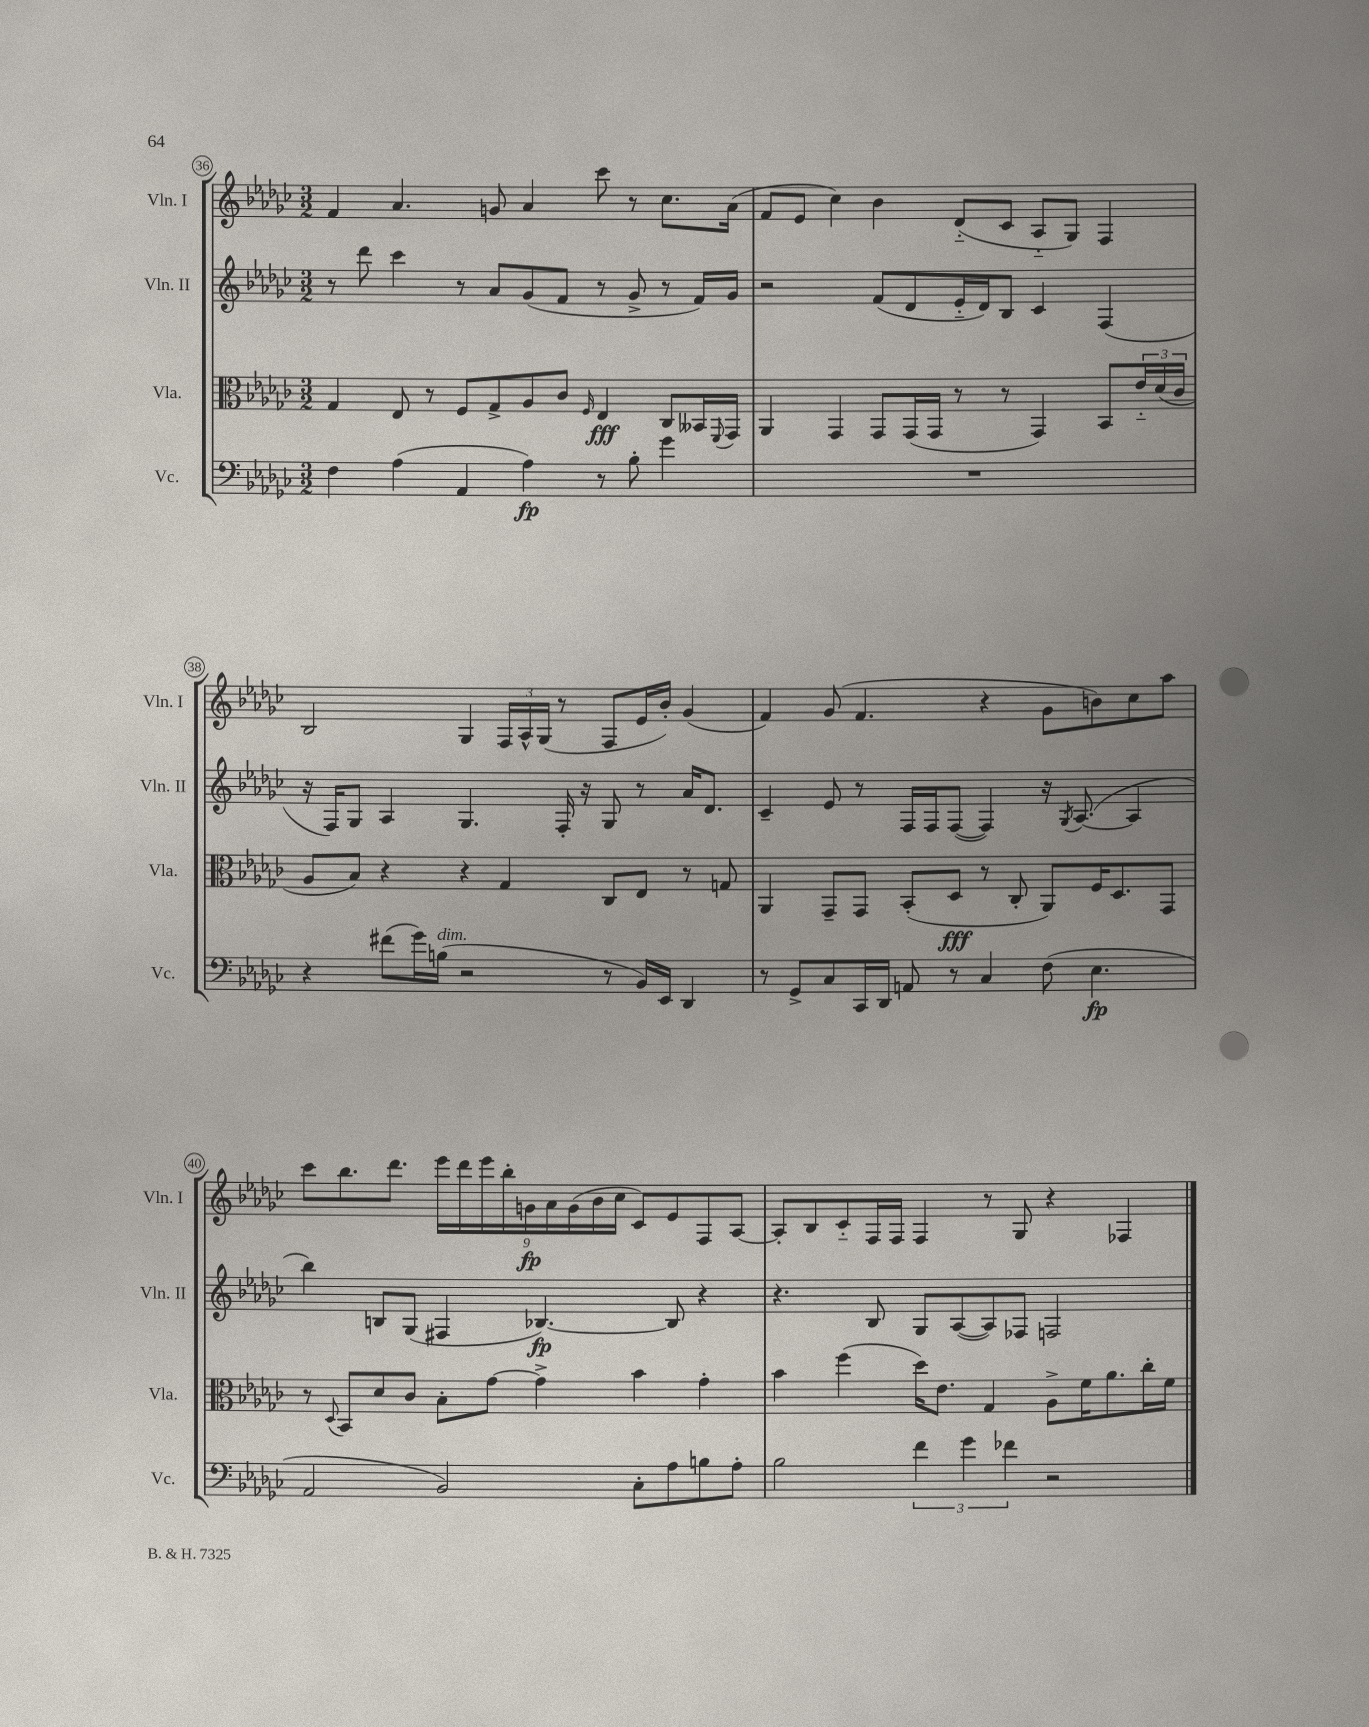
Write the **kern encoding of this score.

**kern	**kern	**kern	**kern
*staff4	*staff3	*staff2	*staff1
*clefF4	*clefC3	*clefG2	*clefG2
*k[b-e-a-d-g-c-]	*k[b-e-a-d-g-c-]	*k[b-e-a-d-g-c-]	*k[b-e-a-d-g-c-]
*M3/2	*M3/2	*M3/2	*M3/2
4F\	4G-/	8r	4f/
.	.	8ddd-\	.
(4A-\	8E-/	4ccc-\	4.a-/
.	8r	.	.
4AA-/	8F/L	8r	.
.	8G-^/	8a-/L	8g/
4A-\)	8A-/	(8g-/	4a-/
.	8c-/J	8f/J	.
.	16qqF/	.	.
8r	4E-/	8r	8ccc-\
8B-'\	.	8g-^/	8r
4g-\	8C-/L	8r	8.cc-\L
.	16BB--/L	16f/LL)	.
.	8qqFF/	.	.
.	16GG-/JJ	16g-/JJ	(16a-\Jk
=	=	=	=
1.r	4AA-/	2r	8f/L
.	.	.	8e-/J
.	4GG-/	.	4cc-\)
.	8GG-/L	(8f/L	4b-\
.	(16GG-/L	8d-/	.
.	16GG-/JJ	.	.
.	8r	16e-'~/L	(8d-'~/L
.	.	16d-/J)	.
.	8r	8B-/J	8c-/J
.	4GG-/)	4c-/	8A-'~/L
.	.	.	8G-/J)
.	8BB-/L	(4F/	4F/
.	24e-'~/L	.	.
.	(24d-/	.	.
.	24c-/JJ	.	.
=	=	=	=
4r	8A-/L	16r	2B-/
.	.	16F/LK)	.
.	8B-/J)	8G-/J	.
(8f#\L	4r	4A-/	.
16g-\L)	.	.	.
(16B\JJ	.	.	.
2r	4r	4.G-/	4G-/
.	4G-/	.	24F/LL
.	.	.	24A-^^/
.	.	.	(24G-/JJ
.	.	16F'/	8r
.	.	16r	.
8r	8C-/L	8G-/	8F/L
16BB-/LL)	8E-/J	8r	16e-/L
16EE-/JJ	.	.	16b-'/JJ)
4DD-/	8r	16a-/LK	(4g-/
.	.	8.d-/J	.
.	8G/	.	.
=	=	=	=
8r	4AA-/	4c-~/	4f/)
8GG-^/L	.	.	.
8C-/	8GG-~/L	8e-/	(8g-/
16CC-/L	8GG-/J	8r	4.f/
16DD-/JJ	.	.	.
8AA/	(8BB-'/L	16F/LL	.
.	.	16F/J	.
8r	8D-/J	([8F/J	.
4C-/	8r	4F/])	4r
.	8C-'/	.	.
(8F\	8AA-/L)	16r	8g-\L
.	.	8qG-/	.
.	.	([8.A-/	.
4.E-\	16F/K	.	8b\)
.	8.D-/	.	.
.	.	4A-/]	8cc-\
.	8GG-/J	.	8aa-\J
=	=	=	=
2AA-/	8r	4bb-\)	8ccc-\L
.	8qqD-/	.	.
.	8BB-/L	.	8.bb-\
.	8d-/	8B/L	.
.	.	.	8.ddd-\J
.	8c-/J	(8G-/J	.
2BB-/)	8B-'\L	4F#/	18eee-\LL
.	.	.	18ddd-\
.	.	.	18eee-\
.	[8g-\J	.	.
.	.	.	18bb-'\
.	.	.	18g\
.	4g-^\]	[4.B-/)	.
.	.	.	18a-\
.	.	.	(18g\
.	.	.	18b-\
.	.	.	18cc-\JJ
8C-'\L	4b-\	.	8c-/L)
8A-\	.	8B-/]	8e-/
8B\	4g-'\	4r	8F/
8A-'\J	.	.	[8A-/J
=	=	=	=
2B-\	4b-\	4.r	8A-'/]L
.	.	.	8B-/
.	(4ff\	.	8c-'~/
.	.	8B-/	16F/L
.	.	.	16F/JJ
6f\	16dd-\LK)	8G-/L	4F/
.	8.e-\J	.	.
.	.	([8A-/	.
6g-\	.	.	.
.	4G-/	8A-/])	8r
6f-\	.	.	.
.	.	8F-/J	8G-/
2r	8A-^\L	2F/	4r
.	16f\K	.	.
.	8.a-\	.	.
.	.	.	4F-/
.	16cc-'\L	.	.
.	16f\JJ	.	.
==	==	==	==
*-	*-	*-	*-
